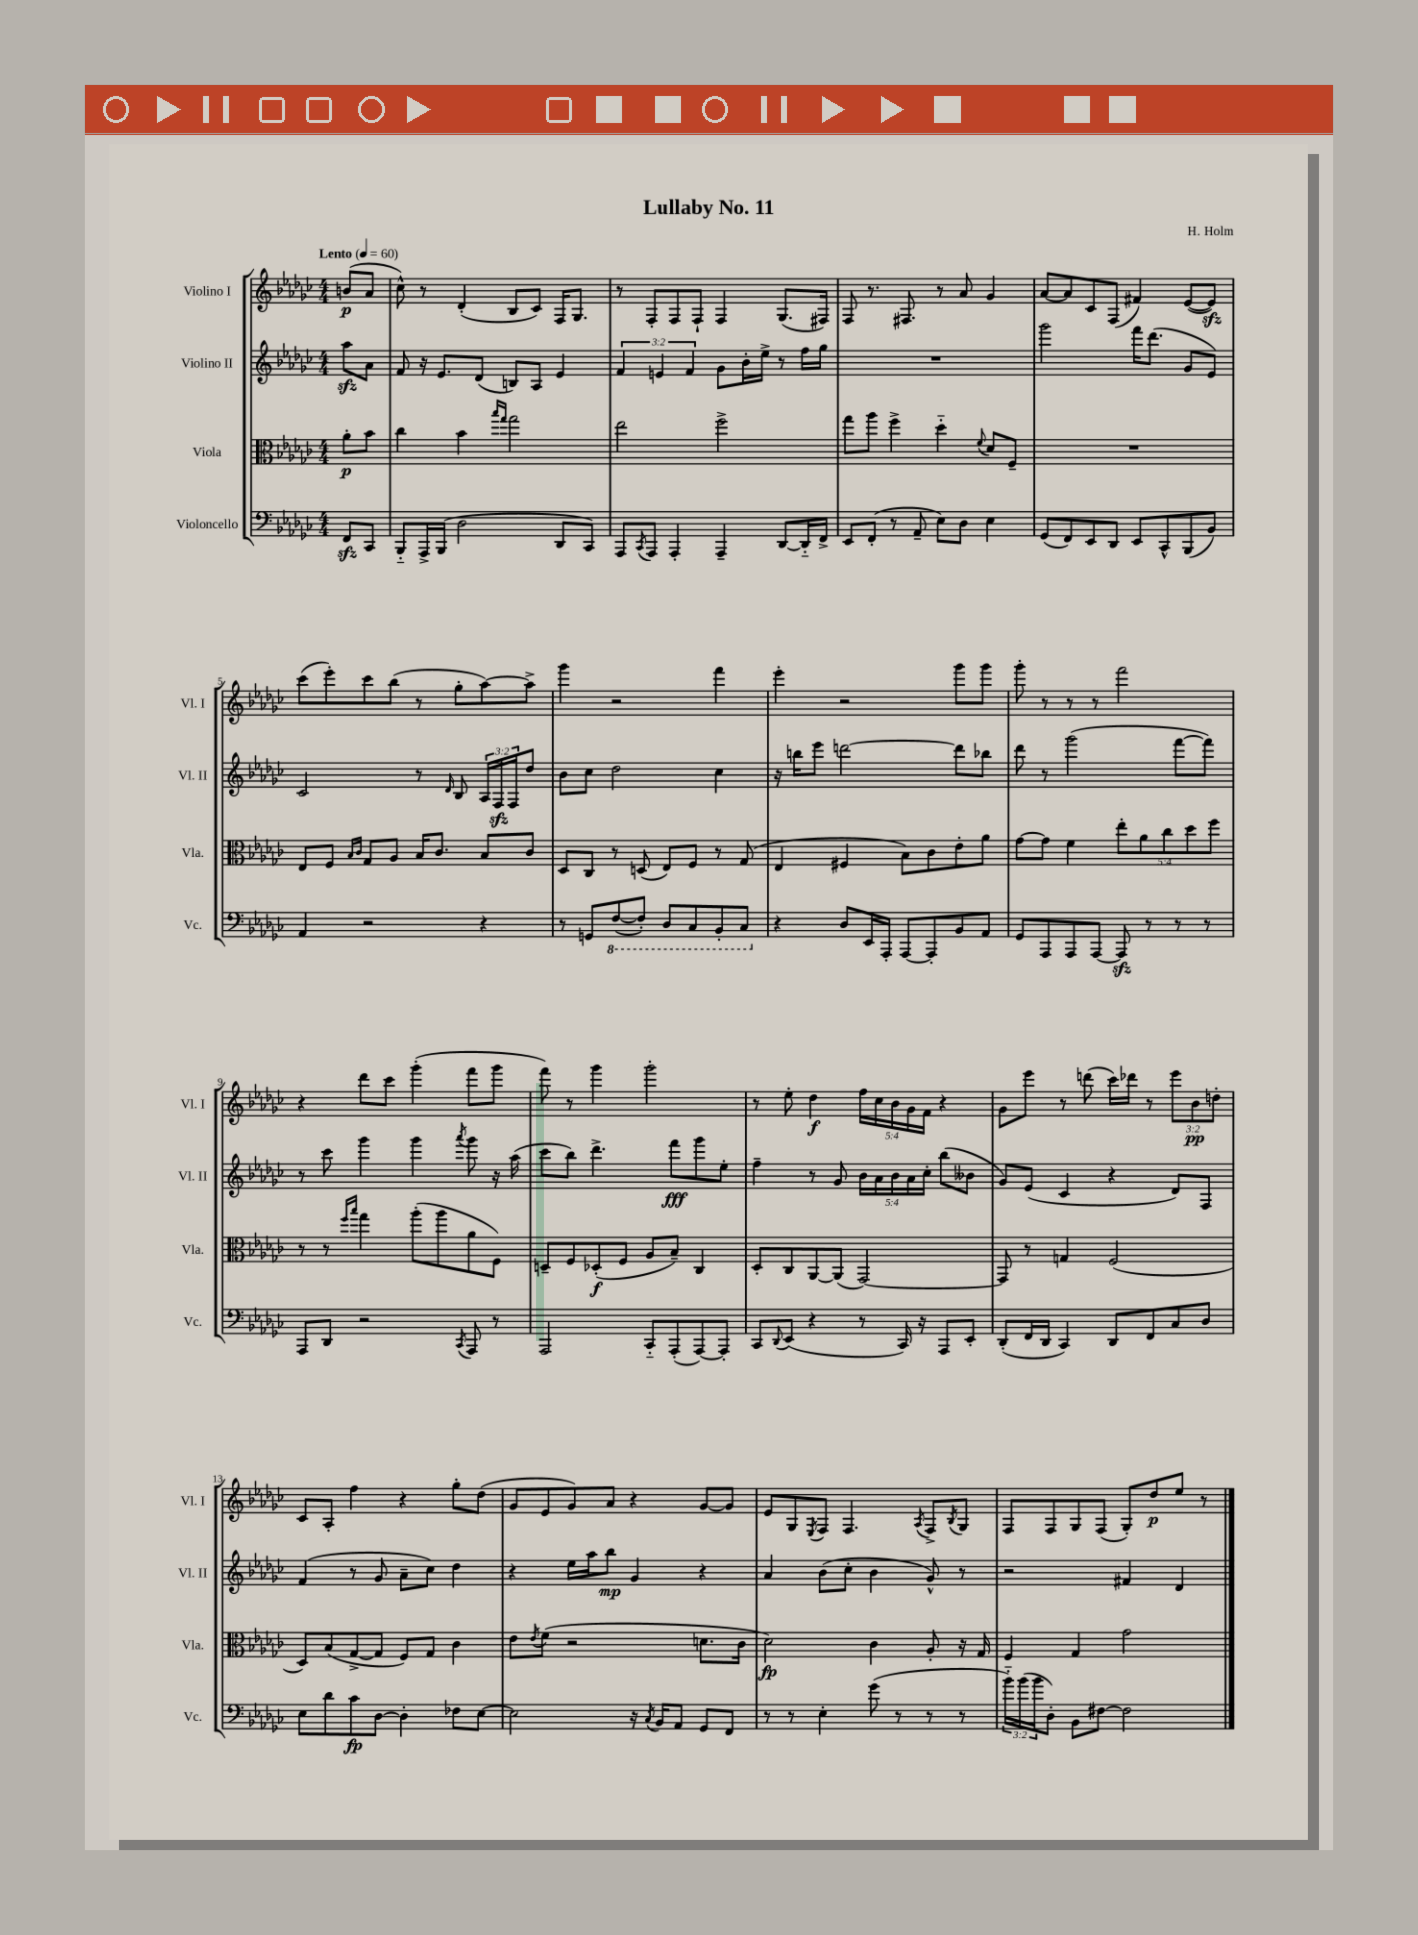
\header { title = "Lullaby No. 11" composer = "H. Holm" }
<<
\new StaffGroup <<
\new Staff = "s0" \with { instrumentName = "Violino I" shortInstrumentName = "Vl. I" } {
    \clef treble \key ges \major \numericTimeSignature \time 4/4 \override Staff.TupletNumber.text = #tuplet-number::calc-fraction-text \partial 4 \tempo "Lento" 4 = 60
    b'8\p( aes'8 |
    ces''8-^) r8 des'4-.( bes8 ces'8) f16 ges8. |
    r8 f8-. f8 f8-! f4 ges8.( fis16) |
    f8 r8. fis8. r8 aes'8 ges'4 |
    aes'8~ aes'8 ces'8 f8( fis'4) ees'8~( ees'8\sfz) |
    ces'''8( ees'''8-.) ces'''8 bes''8( r8 ges''8-. aes''8~) aes''8-> |
    ges'''4 r2 f'''4 |
    ees'''4-. r2 ges'''8 ges'''8 |
    ges'''8-. r8 r8 r8 f'''2 |
    r4 des'''8 ces'''8 ges'''4-.( f'''8 ges'''8 |
    f'''8) r8 ges'''4 ges'''2-. |
    r8 ees''8-. des''4\f \tuplet 5/4 { f''16 ces''16 bes'16 ges'16 f'16 } r4 |
    ges'8 ees'''8 r8 d'''8( ces'''16) des'''16 r8 \tuplet 3/2 { ees'''8 bes'8\pp d''8-. } |
    ces'8 aes8-. f''4 r4 ges''8-. des''8( |
    ges'8 ees'8 ges'8) aes'8 r4 ges'8~ ges'8 |
    ees'8 ges8 \acciaccatura { ees8 } f8 f4. \acciaccatura { aes8 } f8-> \acciaccatura { bes8 } ges8 |
    f8 f8 ges8 f8( ges8-.) des''8\p ees''8 r8 \bar "|." |
}
\new Staff = "s1" \with { instrumentName = "Violino II" shortInstrumentName = "Vl. II" } {
    \clef treble \key ges \major \numericTimeSignature \time 4/4 \override Staff.TupletNumber.text = #tuplet-number::calc-fraction-text \partial 4
    aes''8\sfz aes'8 |
    f'8 r16 ees'8. des'8( b8) aes8 ees'4 |
    \tuplet 3/2 { f'4 e'4 f'4 } ges'8 bes'16-. ees''16-> r8 f''16 ges''16 |
    R1 |
    ges'''2 f'''16 des'''8.( ges'8 ees'8) |
    ces'2 r8 \grace { des'16 } bes8 \tuplet 3/2 { aes16 f16\sfz f16 } des''8 |
    bes'8 ces''8 des''2 ces''4 |
    r16 b''16 ees'''8 d'''2~ d'''8 bes''8 |
    des'''8 r8 ges'''2( f'''8~ f'''8) |
    r8 ces'''8 ges'''4 ges'''4 \acciaccatura { aes'''8 } ges'''8 r16 aes''16( |
    ces'''8 bes''8) des'''4.-> f'''8\fff ges'''8 ees''8-. |
    f''4-- r8 ges'8 \tuplet 5/4 { bes'16 aes'16 bes'16 aes'16 ces''16-. } bes''8( beses'8 |
    ges'8) ees'8( ces'4 r4 des'8) f8 |
    f'4( r8 ges'8 aes'8-- ces''8) des''4 |
    r4 ees''16 aes''16 bes''8\mp ges'4 r4 |
    aes'4 bes'8( ces''8-. bes'4 ges'8-^) r8 |
    r2 fis'4 des'4 \bar "|." |
}
\new Staff = "s2" \with { instrumentName = "Viola" shortInstrumentName = "Vla." } {
    \clef alto \key ges \major \numericTimeSignature \time 4/4 \override Staff.TupletNumber.text = #tuplet-number::calc-fraction-text \partial 4
    aes'8-.\p bes'8 |
    ces''4 bes'4 \grace { bes''16 ges''16 } ges''2 |
    ees''2 f''2-> |
    ges''8 aes''8 f''4-> des''4-_ \appoggiatura { f'8 } des'8 f8-- |
    R1 |
    ees8 f8 \grace { bes16 ces'16 } ges8 aes8 bes16 ces'8. bes8 ces'8 |
    des8 ces8 r8 d8( ees8) f8 r8 ges8( |
    ees4 fis4 bes8) ces'8 ees'8-. aes'8 |
    ges'8~ ges'8 f'4 \tuplet 5/4 { ees''8-. aes'8 ces''8 des''8 f''8 } |
    r8 r8 \grace { f''16 bes''16 } ges''4 aes''8-.( aes''8 aes'8 f8) |
    d8-- f8 des8-.\f( f8 aes8 bes8--) ces4 |
    des8-. ces8 aes,8~ aes,8( ges,2~) |
    ges,8 r8 g4 f2( |
    des8) bes8( ges8~-> ges8 f8) ges8 ces'4 |
    ees'8 \acciaccatura { ees'8 } f'8( r2 d'8. ces'16 |
    des'2\fp) ces'4 aes8-. r16 ges16 |
    f4 ges4 ges'2 \bar "|." |
}
\new Staff = "s3" \with { instrumentName = "Violoncello" shortInstrumentName = "Vc." } {
    \clef bass \key ges \major \numericTimeSignature \time 4/4 \override Staff.TupletNumber.text = #tuplet-number::calc-fraction-text \partial 4
    f,8\sfz ces,8 |
    bes,,8-_ aes,,16-> bes,,16( des2 des,8 ces,8) |
    aes,,8 \acciaccatura { ces,8 } aes,,8 aes,,4-. aes,,4-- des,8~ des,16-_ f,16-> |
    ees,8 f,8-.( r8 aes,8-- ees8) des8 ees4 |
    ges,8( f,8) ees,8 des,8 ees,8 ces,8-^ bes,,8( bes,8) |
    aes,4 r2 r4 |
    r8 g,8 \ottava #-1 f,8~( f,8-.) des,8 ces,8 bes,,8-. ces,8 \ottava #0 |
    r4 des8 ees,16 aes,,16-. aes,,8~ aes,,8-. bes,8 aes,8 |
    ges,8 aes,,8 aes,,8 aes,,8~ aes,,8\sfz r8 r8 r8 |
    aes,,8 des,8 r2 \acciaccatura { ces,8 } aes,,8 r8 |
    aes,,2 ces,8-_ aes,,8-.( aes,,8~) aes,,8-. |
    ces,8 \appoggiatura { des,8 } ees,8( r4 r8 ces,16) r16 aes,,8 ees,8-. |
    des,8-.( f,16 des,16 ces,4) des,8 f,8 ces8 des8 |
    ees8 des'8 ces'8\fp des8~ des4-. fes8 ees8~ |
    ees2 r16 \acciaccatura { ces8 } bes,16 aes,8 ges,8 f,8 |
    r8 r8 ees4-. ges'8( r8 r8 r8 |
    \tuplet 3/2 { bes'16-_) bes'16( bes'16 } des8-.) bes,8 fis8~ fis2 \bar "|." |
}
>>
>>
